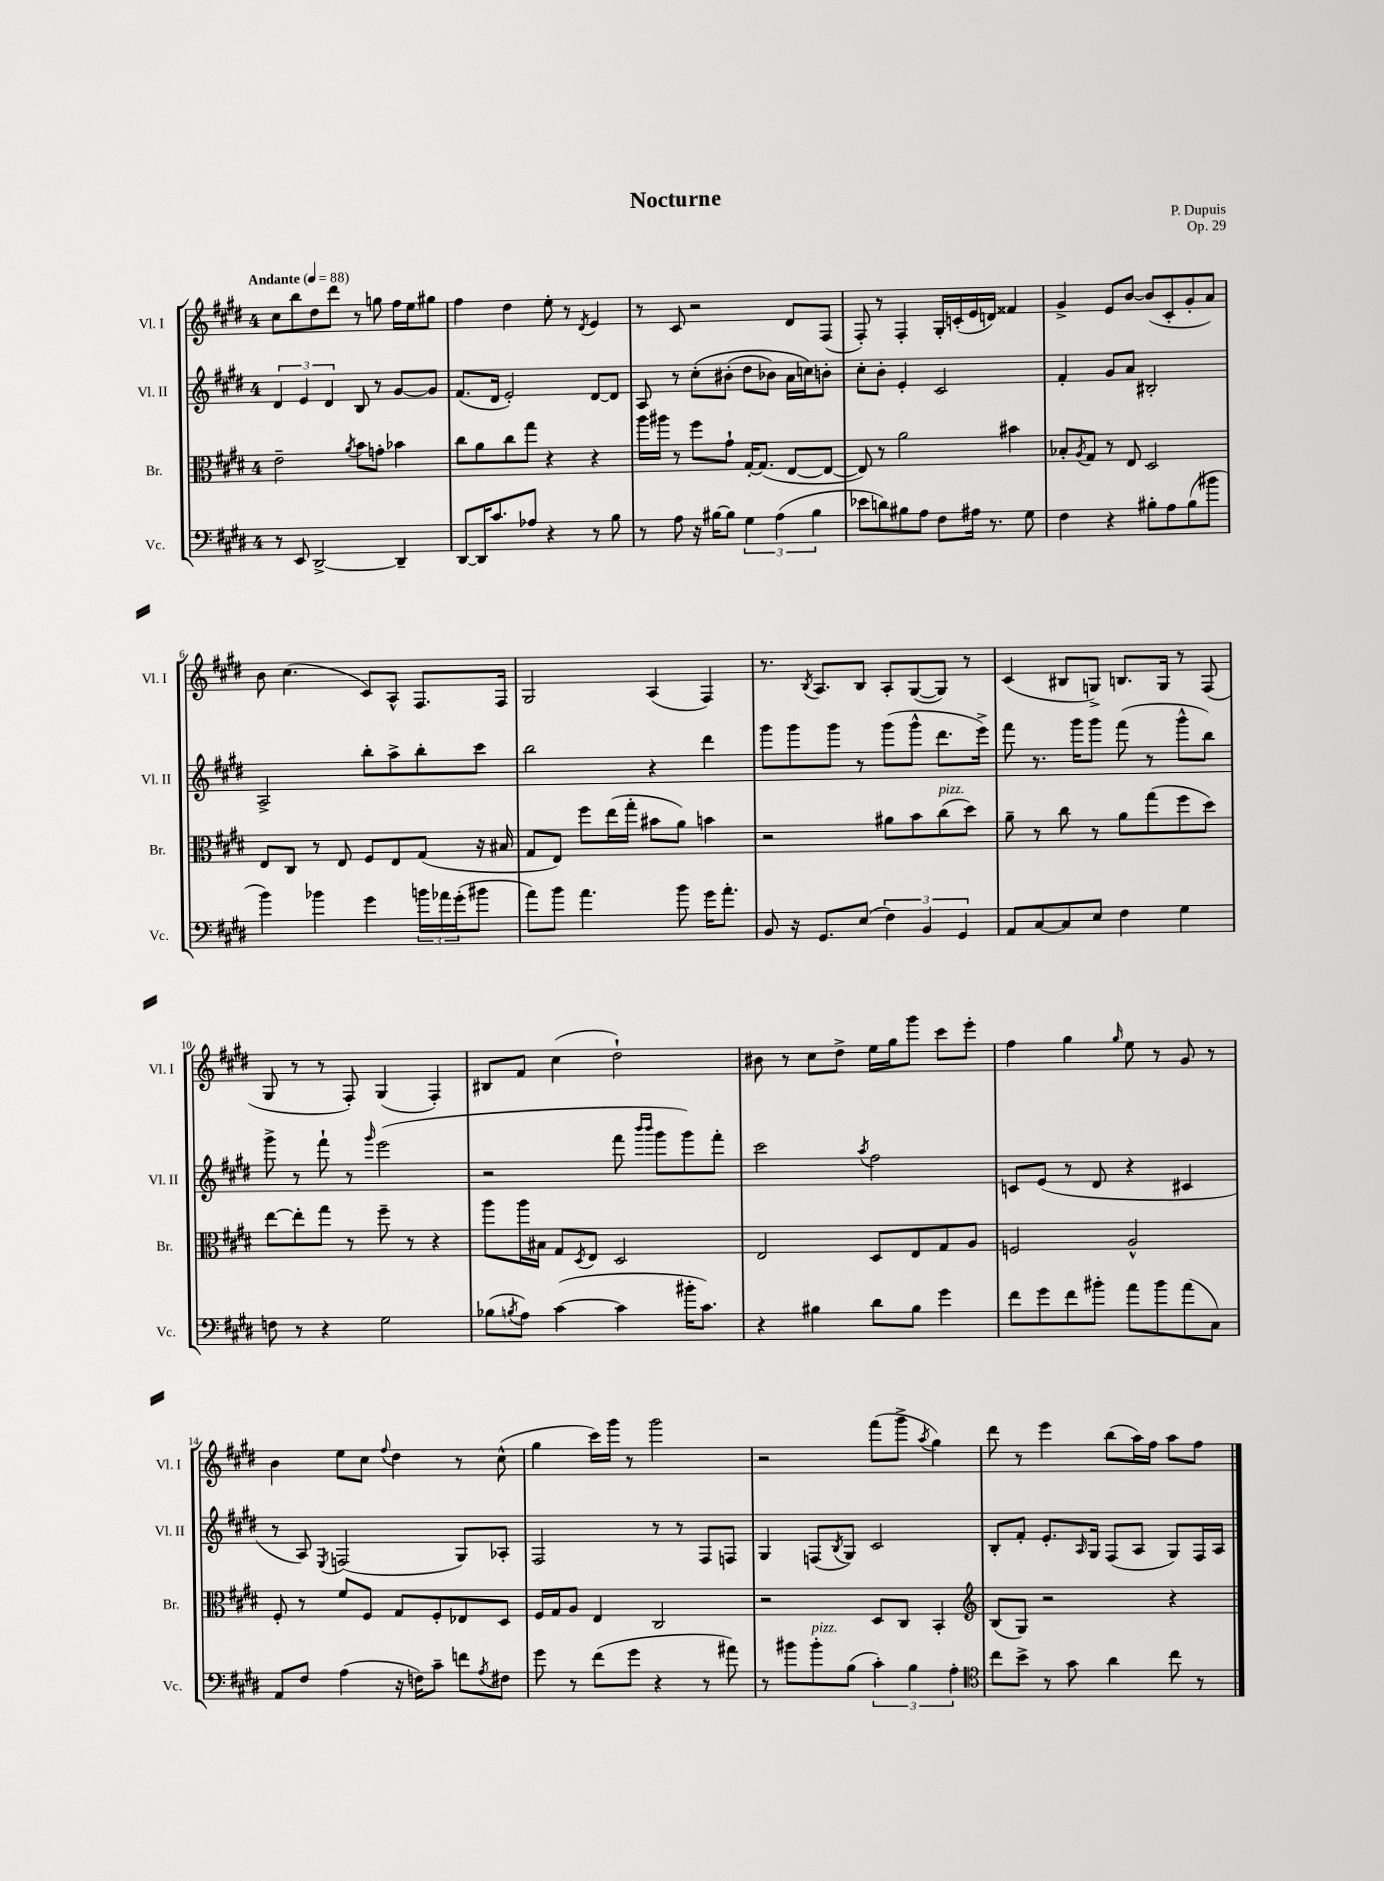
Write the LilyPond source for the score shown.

\header { title = "Nocturne" composer = "P. Dupuis" opus = "Op. 29" }
<<
\new StaffGroup <<
\new Staff = "s0" \with { instrumentName = "Vl. I" shortInstrumentName = "Vl. I" } {
    \clef treble \key e \major \once \override Staff.TimeSignature.style = #'single-digit \time 4/4 \tempo "Andante" 4 = 88
    cis''8 b''8 dis''8 dis'''8 r8 g''8 fis''16 e''16 gis''8 |
    fis''4 dis''4 e''8-. r8 \acciaccatura { dis'8 } e'4 |
    r8 cis'8 r2 dis'8 fis8( |
    fis8-.) r8 fis4-. gis16-. c'16-.( e'16 d'16) fisis'4 |
    gis'4-> e'8 b'8~ b'8( cis'8-. gis'8-. a'8) |
    b'8 cis''4.( cis'8) a8-^ fis8. fis16 |
    gis2 a4( fis4) |
    r8. \acciaccatura { b8 } a8. b8 a8-. gis8~( gis8) r8 |
    cis'4( bis8 g8->) b8. g16 r8 fis8( |
    gis8 r8 r8 fis8-.) gis4( fis4-.) |
    bis8 fis'8 cis''4( dis''2-!) |
    bis'8 r8 cis''8 dis''8-> e''16 gis''16 gis'''8 cis'''8 e'''8-. |
    fis''4 gis''4 \grace { gis''16 } e''8 r8 gis'8 r8 |
    b'4 e''8 cis''8 \appoggiatura { fis''8 } dis''4 r8 cis''8-^( |
    gis''4 cis'''16) gis'''16 r8 gis'''2 |
    r2 fis'''8( gis'''8-> \acciaccatura { a''8 } gis''4) |
    dis'''8 r8 e'''4 b''8( a''16) fis''16 a''8 fis''8 \bar "|." |
}
\new Staff = "s1" \with { instrumentName = "Vl. II" shortInstrumentName = "Vl. II" } {
    \clef treble \key e \major \once \override Staff.TimeSignature.style = #'single-digit \time 4/4
    \tuplet 3/2 { dis'4 e'4 dis'4 } b8 r8 gis'8~ gis'8 |
    fis'8.( dis'16 e'2-.) dis'8~ dis'8 |
    a8 r8 cis''8-.\( bis'8-.( dis''8 bes'8) a'16 c''16\) b'8-. |
    cis''8-. b'8-. e'4-. cis'2 |
    fis'4-. gis'8 a'8 bis2-. |
    a2-> b''8-. a''8-> b''8-. cis'''8 |
    b''2 r4 dis'''4 |
    gis'''8 gis'''8 gis'''8 r8 gis'''8( gis'''8-^ dis'''8. e'''16->) |
    fis'''8 r8. gis'''16 gis'''8 fis'''8( r8 gis'''8-^ b''8) |
    gis'''8-> r8 fis'''8-! r8 \grace { gis'''16 } e'''2( |
    r2 fis'''8 \grace { b'''16 b'''16 } gis'''8 gis'''8) fis'''8-. |
    cis'''2 \acciaccatura { a''8 } fis''2 |
    c'8 e'8( r8 dis'8 r4 cis'4 |
    r8 a8) \acciaccatura { e8 } f2( gis8) aes8-. |
    fis2 r8 r8 fis8 f8 |
    gis4 f8( \acciaccatura { b8 } gis8) cis'2 |
    b8-. fis'8-. e'8.-. \grace { a16 } gis16 fis8( a8 gis8) fis16 a16 \bar "|." |
}
\new Staff = "s2" \with { instrumentName = "Br." shortInstrumentName = "Br." } {
    \clef alto \key e \major \once \override Staff.TimeSignature.style = #'single-digit \time 4/4
    e'2-- \acciaccatura { a'8 } b'8 g'8-. bes'4 |
    cis''8 a'8 cis''8 gis''8 r4 r4 |
    a''16 ais''16 r8 fis''8 gis'8-! gis16~-. gis8.( e8~ e8~ |
    e8) r8 a'2 bis'4 |
    bes8-. \acciaccatura { a8 } gis8 r8 e8 dis2 |
    e8 cis8 r8 e8 fis8 e8 gis8( r16 bis16 |
    gis8 e8) fis''8 e''16( gis''16-. bis'8 a'8) b'4 |
    r2 ais'8 b'8 cis''8^\markup { \italic "pizz." }( dis''8) |
    a'8-- r8 cis''8 r8 a'8 gis''8( fis''8 dis''8) |
    e''8~ e''8-. gis''8 r8 fis''8-- r8 r4 |
    a''8 a''16 bis16 gis8 \acciaccatura { dis8 } e8 dis2 |
    e2 dis8 e8 gis8 a8 |
    f2 a2-^ |
    fis8-. r8 fis'8 fis8 gis8 fis8-. ees8 dis8 |
    fis16 gis16 a8 e4 cis2 |
    r2 dis8 cis8 b,4-. |
    \clef treble b8( gis8) r2 r4 \bar "|." |
}
\new Staff = "s3" \with { instrumentName = "Vc." shortInstrumentName = "Vc." } {
    \clef bass \key e \major \once \override Staff.TimeSignature.style = #'single-digit \time 4/4
    r8 e,8 dis,2~-> dis,4-- |
    dis,8~ dis,16 cis'8. aes8 r4 r8 b8 |
    r8 a8 r16 bis16~ bis8 \tuplet 3/2 { gis4 a4( bis4 } |
    ees'8 d'8) bis8 a8 fis8 ais16 r8. gis8 |
    fis4 r4 bis8-. a8 bis8( bis'8 |
    b'4) bes'4 gis'4 \tuplet 3/2 { b'16 aes'16 gis'16-.( } bis'8 |
    a'8) b'8 a'4. b'8 gis'16 a'8.-. |
    b,8 r16 gis,8. e8( \tuplet 3/2 { fis4) b,4 gis,4 } |
    a,8 cis8~ cis8 e8 fis4 gis4 |
    f8 r8 r4 gis2 |
    bes8( \acciaccatura { b8 } a8) cis'4~( cis'4 bis'16-. cis'8.) |
    r4 bis4 dis'8 bis8 gis'4 |
    fis'8 gis'8 fis'8 bis'8-. a'8 bis'8 a'8( cis8) |
    a,8 fis8 a4( r16 f16) cis'8-- f'8 \acciaccatura { a8 } fis8 |
    gis'8 r8 fis'8( gis'8 r4 r8 ais'8) |
    r8 bis'8 bis'8-.^\markup { \italic "pizz." } b8( \tuplet 3/2 { cis'4-.) b4 a4-. } |
    \clef tenor cis''8 b'8-> r8 gis'8 a'4 cis''8 r8 \bar "|." |
}
>>
>>
